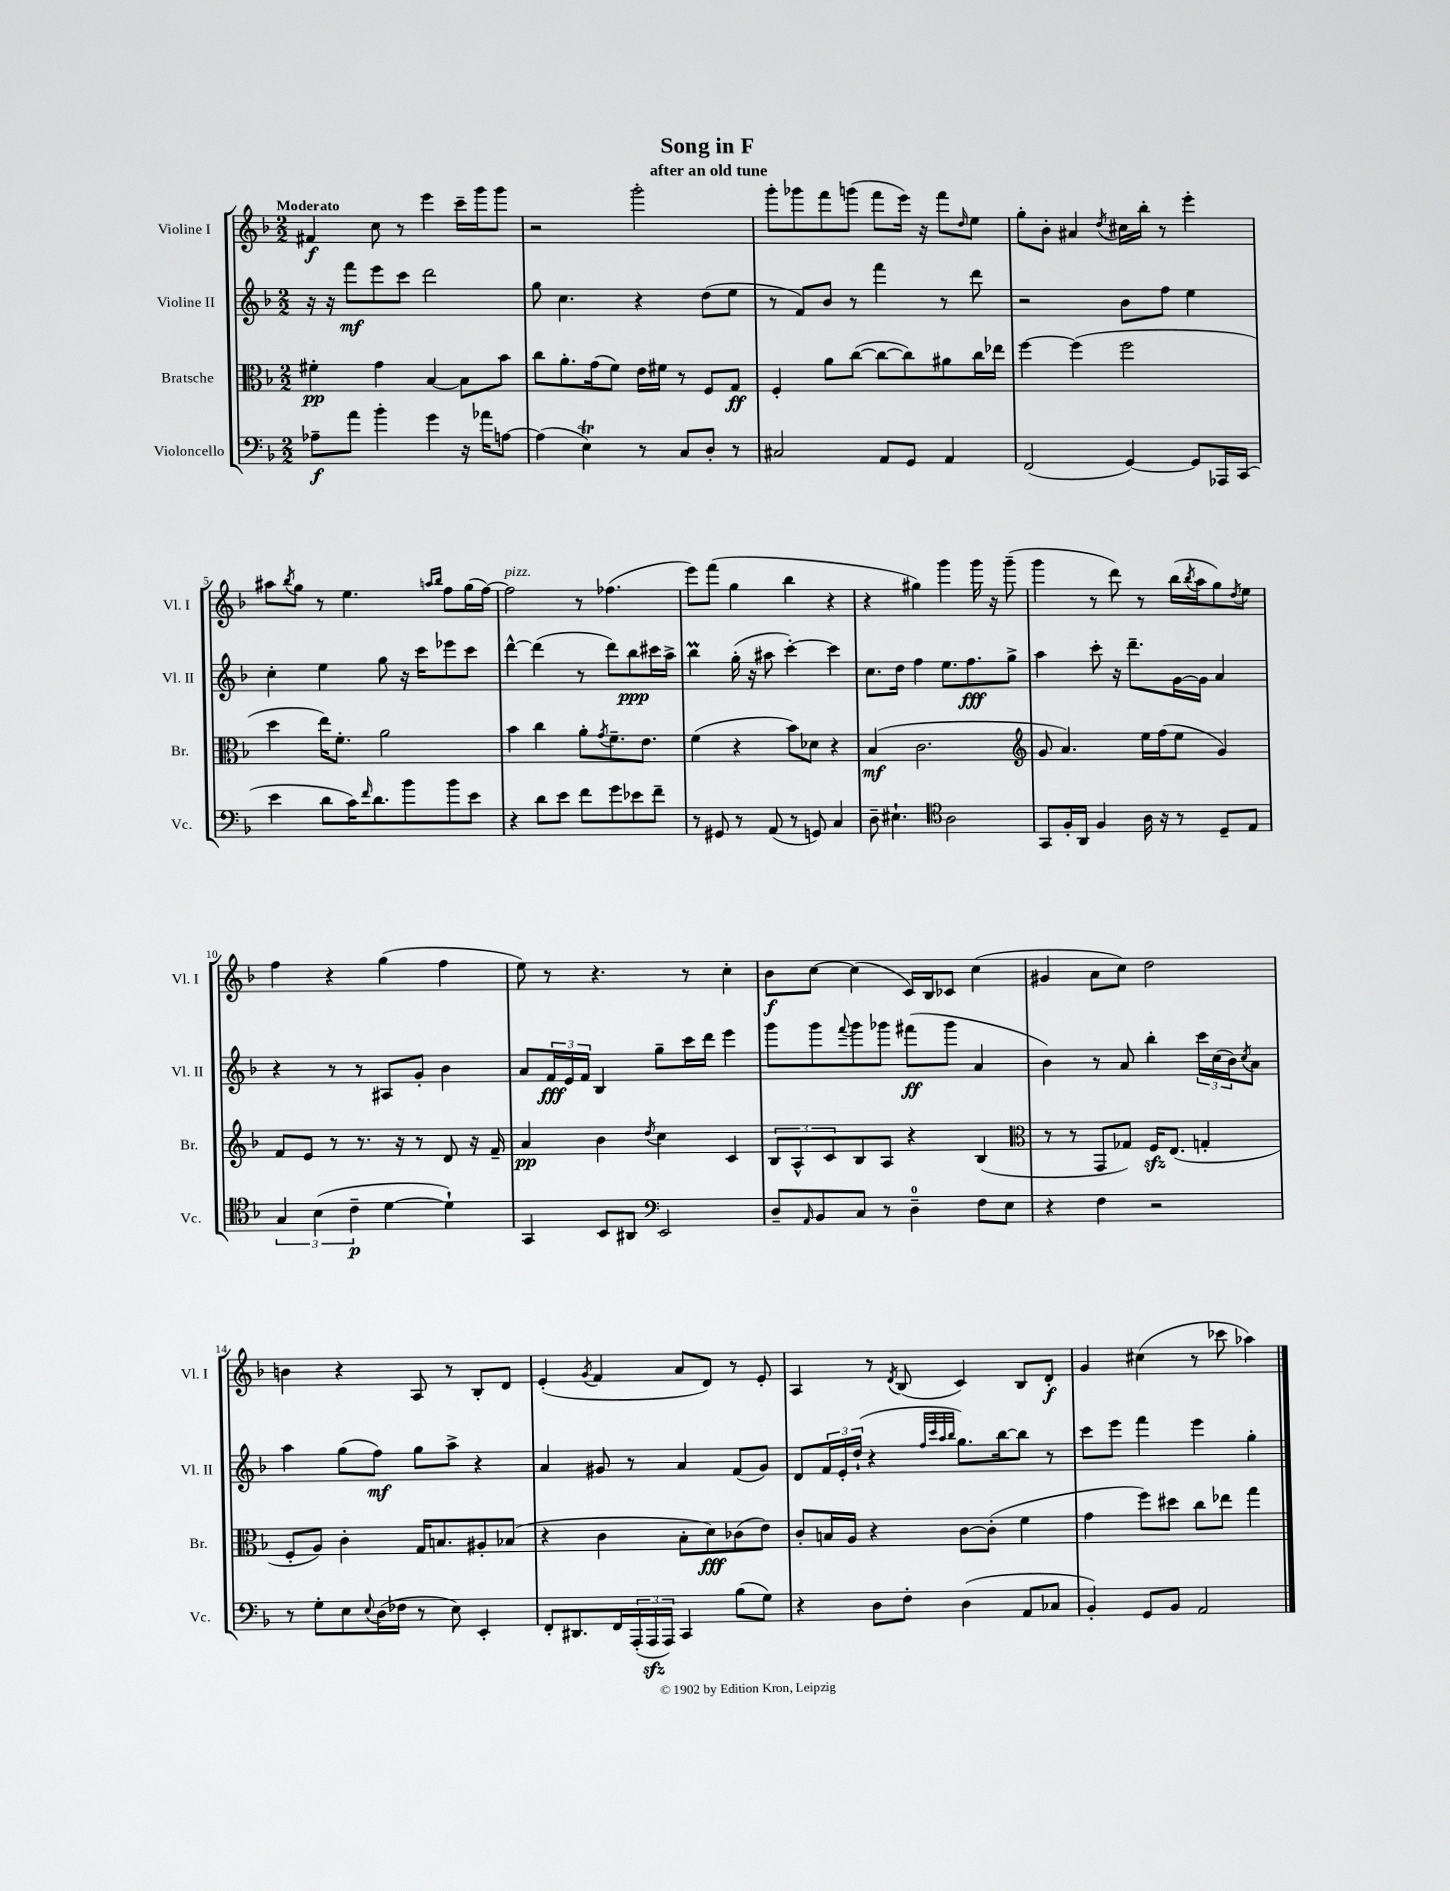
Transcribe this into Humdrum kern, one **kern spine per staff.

**kern	**kern	**kern	**kern
*staff4	*staff3	*staff2	*staff1
*clefF4	*clefC3	*clefG2	*clefG2
*k[b-]	*k[b-]	*k[b-]	*k[b-]
*M2/2	*M2/2	*M2/2	*M2/2
8A-~	4f#'	16r	4f#
.	.	16r	.
8a	.	8fff	.
4b-'	4g	8eee	8cc
.	.	8ccc	8r
4g	[4B-	2ddd	4eee
16r	8B-]	.	16ccc~
16a-	.	.	16ggg
[8A	8b-	.	8ggg
=	=	=	=
(4A]	8cc	8gg	2r
.	8.a'	4.cc	.
4E)	.	.	.
.	(16g	.	.
.	8f)	.	.
8r	16e	4r	2ggg'
.	16f#	.	.
8C	8r	.	.
8D'	8F	(8dd	.
8r	8G	8ee	.
=	=	=	=
2C#	4F'	8r	8ggg'
.	.	8f)	8ggg-
.	8a	8b-	8fff
.	([8cc	8r	(8ggg
8AA	8cc_	4fff	8fff
8GG	8cc])	.	16eee)
.	.	.	16r
4AA	8a#	8r	8fff
.	.	.	16qqdd
.	16cc	8ddd	8ee
.	16ee-	.	.
=	=	=	=
(2FF	[4ff	2r	8gg'
.	.	.	8b-'
.	(4ff]	.	4a#
.	.	.	8qdd
[4GG)	2ff	8b-	16cc#
.	.	.	16bb-'
.	.	8ff	8r
8GG]	.	4ee	4eee'
16AAA-	.	.	.
(16CC	.	.	.
=	=	=	=
4e	4dd	4cc'	8aa#
.	.	.	8qbb-
.	.	.	8gg
8d	16ee)	4ee	8r
.	8.f'	.	.
16c)	.	.	4.ee
16qqf	.	.	.
8.d	.	.	.
.	2a	8gg	.
8b-	.	16r	.
.	.	16ccc	.
.	.	.	16qqaa
.	.	.	16qqbb-
8b-	.	8eee-	8ff
8e	.	8ccc	(16gg
.	.	.	[16ff)
=	=	=	=
4r	4b-	[4ddd^^	2ff]
8d	4cc	(4ddd]	.
8e	.	.	.
8f	8a'	8r	8r
.	8qg	.	.
8g	8.f~	8ddd)	(4.ff-
8e-	.	8bb-	.
.	8.e	.	.
8f~	.	16ccc#	.
.	.	16aa^	.
=	=	=	=
8r	(4f	4bb-	8eee)
8GG#	.	.	(8fff
8r	4r	(16gg'	4gg
.	.	16r	.
(8AA	.	8aa#	.
8r	8b-)	[4ccc')	4bb-
8GG)	8d-	.	.
4C	4r	4ccc]	4r
=	=	=	=
8D~	(4B-	8.cc	4r
4.E#`	.	.	.
.	.	16dd	.
.	2.c	4ff	4gg#)
*clefC4	*	*	*
2A	.	8.ee	4ggg
.	.	8.ff	.
.	.	.	16ggg
.	.	.	16r
.	.	8gg^	(8ggg~
=	=	=	=
*	*clefG2	*	*
8GG	8g	4aa	4ggg
16F'	4.a)	.	.
16AA	.	.	.
4F	.	8ccc'	8r
.	.	16r	8ddd)
.	.	8.ddd~	.
16A	16ee	.	8r
16r	(16ff	.	.
8r	8ee	[16g	(16bb-
.	.	.	8qbb-
.	.	16g]	16aa
8D~	4g)	4a	8gg)
.	.	.	8qdd
8E	.	.	8ee
=	=	=	=
6G	8f	4r	4ff
.	8e	.	.
(6B-	.	.	.
.	8r	8r	4r
6c~	.	.	.
.	8.r	8r	.
[4d	.	8A#	(4gg
.	16r	.	.
.	8r	8g'	.
4d`])	8d	4b-	4ff
.	16r	.	.
.	16f~	.	.
=	=	=	=
4GG	4a	8a	8ee)
.	.	24f	8r
.	.	24e	.
.	.	24f	.
8BB-	4b-	4B-	4.r
8AA#	.	.	.
*clefF4	*	*	*
.	8qdd	.	.
2EE	4cc	8gg~	.
.	.	16ccc	8r
.	.	16ddd	.
.	4c	4eee	4cc'
=	=	=	=
8D~	12B-	8ggg	8b-
.	12A^^	.	.
16qqAA	.	.	.
8BB-	.	8ggg	[8cc
.	12c	.	.
.	.	8qqfff	.
8C	8B-	8ggg	(4cc]
8r	8A	8ggg-	.
4D~	4r	(8fff#	16c)
.	.	.	16B-
.	.	8ggg-	8c-
8F	(4B-	4a	(4cc
8E	.	.	.
=	=	=	=
*	*clefC3	*	*
4r	8r	4b-)	4g#
.	8r	.	.
4F	8GG	8r	8a
.	8G-)	8a	8cc)
2r	16F	4bb-'	2dd
.	(8.E	.	.
.	4G'	24ccc	.
.	.	(24cc	.
.	.	24b-)	.
.	.	8qcc	.
.	.	8a	.
=	=	=	=
8r	8F'	4aa	4b
8G'	8A)	.	.
8E	4c'	(8gg	4r
8qqE	.	.	.
(16D	.	8ff)	.
16F-	.	.	.
8r	16G	8gg	8A
.	8.B	.	.
8E)	.	8aa^	8r
4EE'	8A#'	4r	8B-'
.	(8B-	.	8d
=	=	=	=
8FF'	4r	4a	(4e'
8.DD#	.	.	.
.	.	.	8qg
.	4c	8g#	4f
16FF	.	.	.
(24AAA'	.	8r	.
24AAA	.	.	.
24AAA)	.	.	.
4CC	8B-'	4a	8a
.	8d)	.	8d)
(8B-	(8c-	(8f	8r
8G)	8e)	8g#)	8e'
=	=	=	=
4r	8c'	8d	4A
.	16B	24f	.
.	.	24e'	.
.	16A	.	.
.	.	(24dd`	.
8D	4r	4r	8r
.	.	.	8qd
8F'	.	.	(8B-
.	.	32qqff	.
.	.	32qqccc	.
.	.	32qqaa	.
.	.	32qqbb-	.
(4D	[8c	8.gg)	4c)
.	(8c']	.	.
.	.	[16bb-	.
8AA	4f	8bb-]	8B-
8C-	.	8r	8d'
=	=	=	=
4BB-')	4g	8ccc	4g
.	.	8eee	.
8GG	8ff)	4fff	(4cc#
8BB-	8dd#	.	.
2AA	8cc	4eee	8r
.	8ee-	.	8ccc-
.	4gg	4gg'	4aa-)
==	==	==	==
*-	*-	*-	*-
